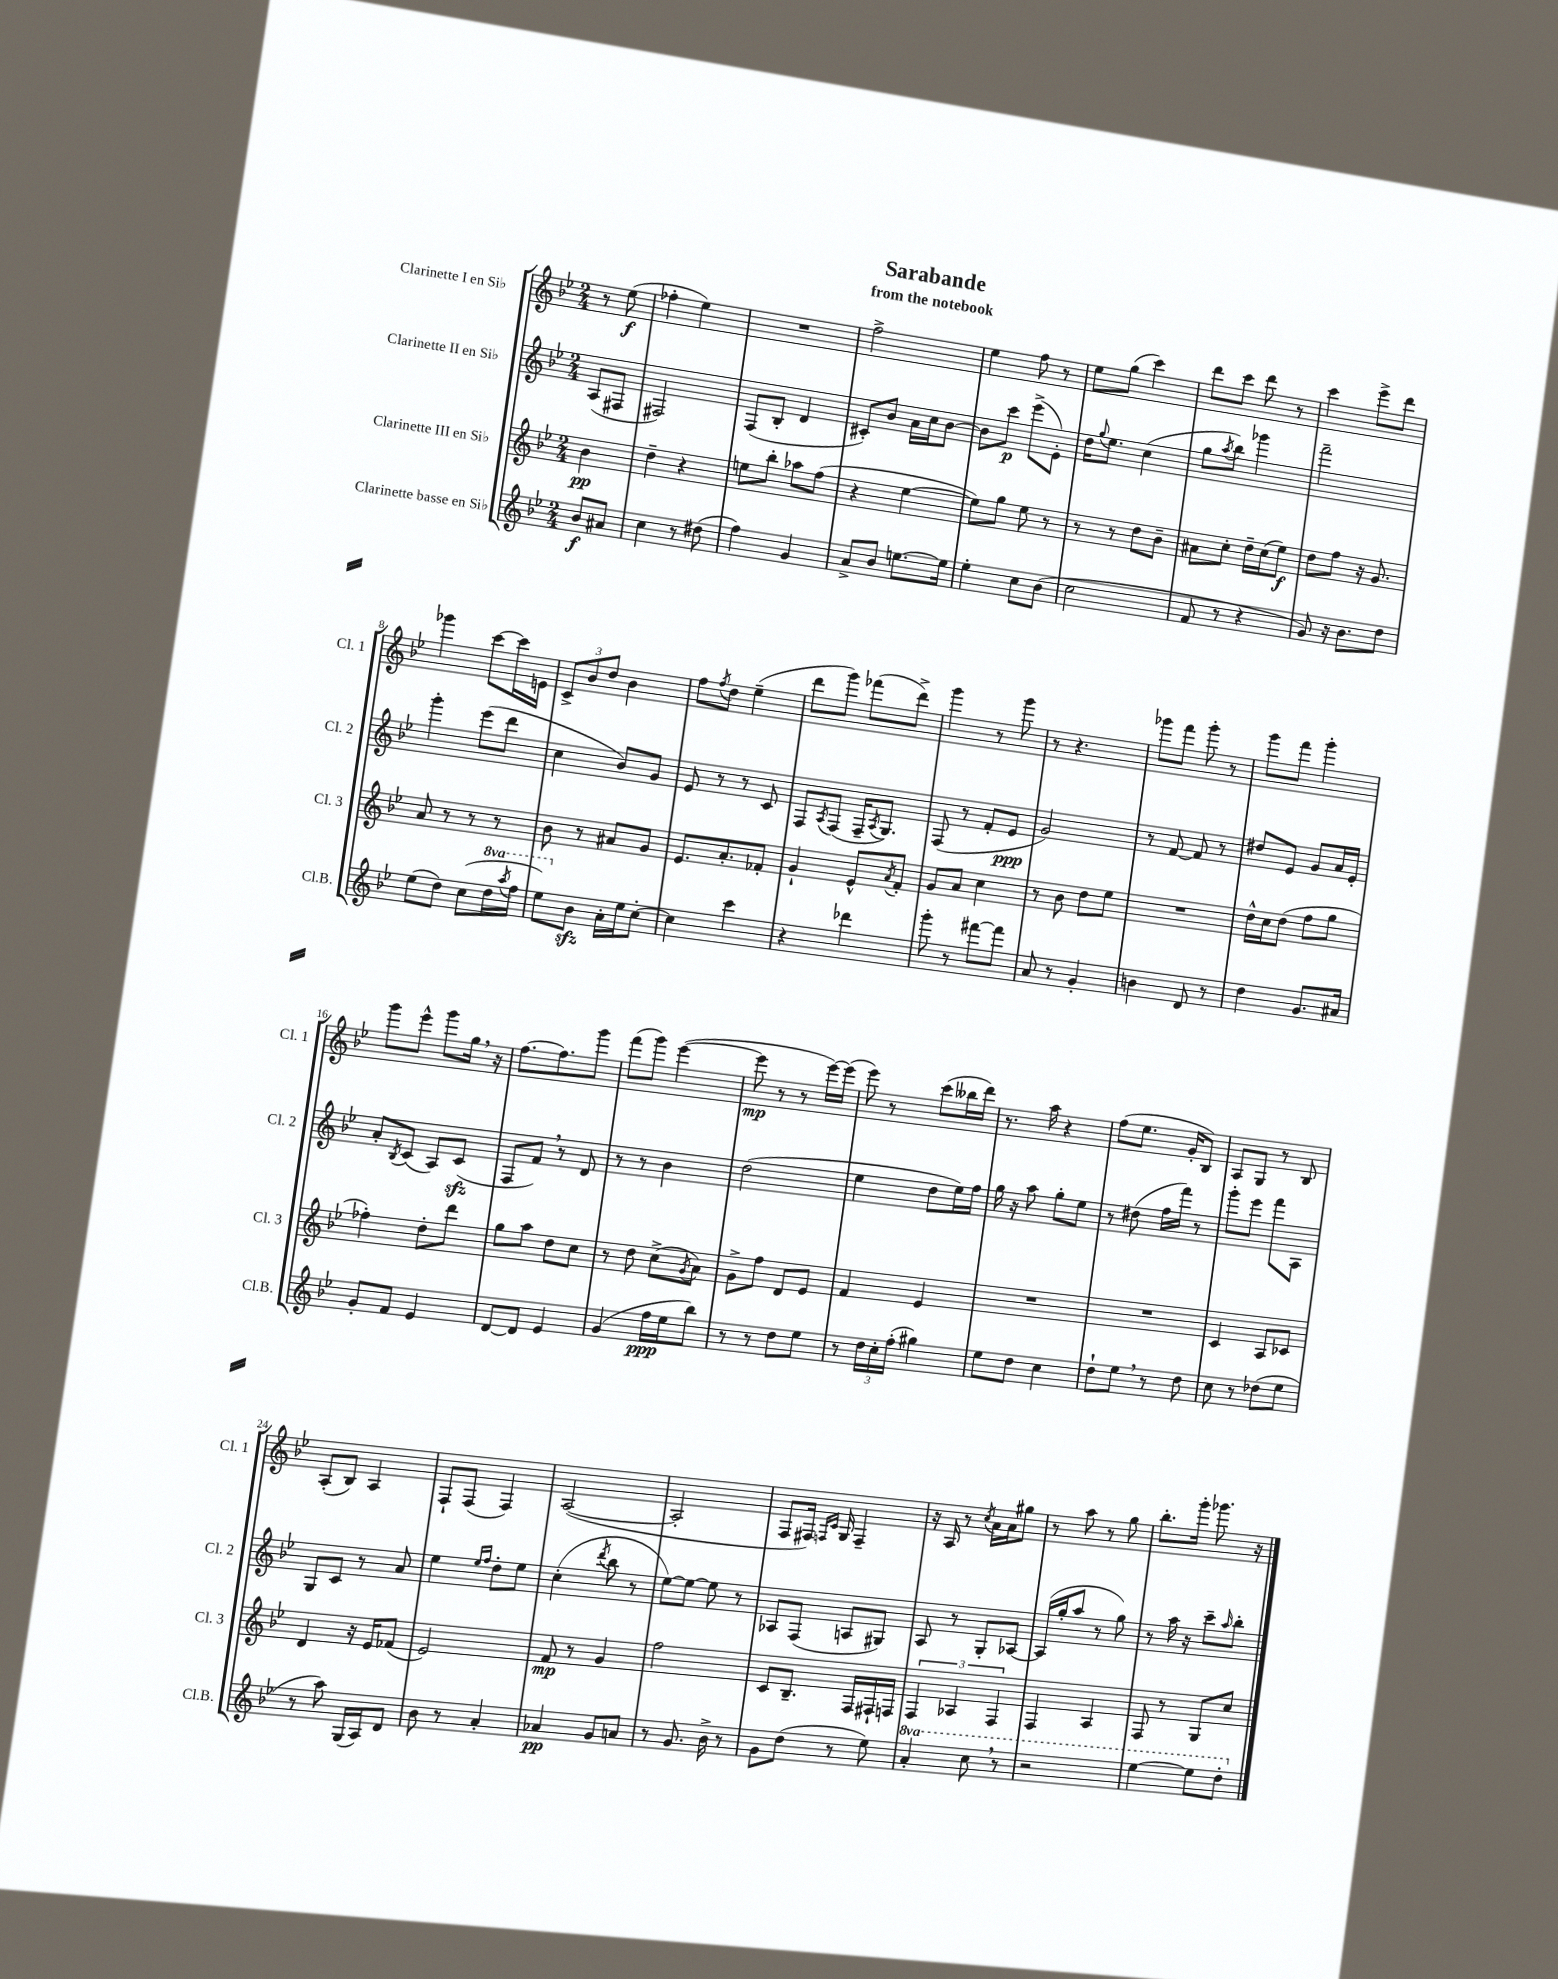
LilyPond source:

\header { title = "Sarabande" subtitle = "from the notebook" }
<<
\new StaffGroup <<
\new Staff = "s0" \with { instrumentName = "Clarinette I en Sib" shortInstrumentName = "Cl. 1" } {
    \clef treble \key bes \major \numericTimeSignature \time 2/4 \partial 4
    r8 ees''8\f( |
    fes''4-. ees''4) |
    R2 |
    f''2-> |
    ees''4 f''8 r8 |
    ees''8 g''8( c'''4) |
    d'''8 c'''8 d'''8 r8 |
    c'''4 ees'''8-> d'''8 |
    ges'''4 c'''8~ c'''16 e'16 |
    \tuplet 3/2 { c'8-> bes'8 d''8 } bes'4 |
    f''8 \acciaccatura { f''8 } d''8 ees''4--( |
    d'''8 g'''8) fes'''8( d'''8->) |
    g'''4 r8 g'''8 |
    r8 r4. |
    ges'''8 f'''8 ges'''8-. r8 |
    g'''8 f'''8 g'''4-. |
    g'''8 ees'''8-^ g'''8 g''16 \breathe r16 |
    f''8.~ f''8. g'''8 |
    f'''8( g'''8) ees'''4~( |
    ees'''8\mp r8 r8 ees'''16~) ees'''16( |
    ees'''8) r8 c'''8( beses''16 d'''16) |
    r8. a''16 r4 |
    f''8( ees''8. g'16-. bes8) |
    a8 g8 r8 bes8 |
    a8-.( bes8) a4 |
    f8-! f8( f4) |
    a2~( |
    a2-. |
    f8 fis16) \grace { f16 c'16 } g16 f4-- |
    r16 a16 r8 \acciaccatura { c''8 } a'16 a'16 gis''8 |
    r8 a''8 r8 g''8 |
    bes''8.-. g'''16-. ges'''8. r16 \bar "|." |
}
\new Staff = "s1" \with { instrumentName = "Clarinette II en Sib" shortInstrumentName = "Cl. 2" } {
    \clef treble \key bes \major \numericTimeSignature \time 2/4 \partial 4
    a8( fis8 |
    fis2) |
    f8( bes8-. d'4 |
    cis'8-.) bes'8 a'16 c''16 bes'8~ |
    bes'8 c'''8\p ees'''8->( ees'8-.) |
    d''16 \appoggiatura { g''8 } ees''8. c''4( |
    g''8 \acciaccatura { a''8 } bes''8) ges'''4 |
    f'''2-- |
    g'''4-. ees'''8( d'''8 |
    c''4 bes'8) g'8 |
    ees'8 r8 r8 c'8 |
    f8 \acciaccatura { a8 } f8( f16-- \acciaccatura { a8 } g8.) |
    f8( r8 f'8-. ees'8\ppp |
    g'2) |
    r8 f'8~ f'8 r8 |
    dis''8 ees'8 g'8 a'16 ees'16-. |
    a'8-. \acciaccatura { bes8 } c'8( a8) c'8\sfz( |
    f8 f'8) \breathe r8 d'8 |
    r8 r8 bes'4 |
    d''2( |
    ees''4 d''8 ees''16) f''16 |
    g''16 r16 a''8 g''8-. ees''8 |
    r8 dis''8( f''16 f'''16) r8 |
    g'''8-. ees'''8 f'''8 a8 |
    g8 c'8 r8 a'8 |
    ees''4 \grace { ees''16 f''16 } d''8-. ees''8 |
    c''4-.( \acciaccatura { d'''8 } bes''8 r8 |
    ees''8~) ees''8~ ees''8 r8 |
    aes8 f8( a8 gis8) |
    a8 r8 g8-. aes8~ |
    aes16( g''16-. a''8 r8 g''8) |
    r8 a''16 r16 c'''8-- \grace { a''16 } bes''8-. \bar "|." |
}
\new Staff = "s2" \with { instrumentName = "Clarinette III en Sib" shortInstrumentName = "Cl. 3" } {
    \clef treble \key bes \major \numericTimeSignature \time 2/4 \partial 4
    bes'4\pp |
    d''4-- r4 |
    e''8 bes''8-. aes''8 f''8( |
    r4 ees''4~ |
    ees''8) g''8 ees''8 r8 |
    r8 r8 d''8 bes'8-- |
    ais'8 c''8-. d''16-- c''16( ees''8\f) |
    d''8 f''8 r16 g'8. |
    a'8 r8 r8 r8 |
    bes'8 r8 ais'8 g'8 |
    ees'8. a'8.-. fes'8-. |
    g'4-! ees'8-^ \acciaccatura { a'8 } f'8-. |
    g'8 a'8 c''4 |
    r8 bes'8 d''8 ees''8 |
    R2 |
    d''16-^ c''16 d''8( f''8 g''8 |
    fes''4-.) d''8-. d'''8 |
    g''8 a''8 d''8 c''8 |
    r8 d''8 c''8->( \acciaccatura { g'8 } a'8) |
    g'8-> f''8 d'8 ees'8 |
    f'4 ees'4 |
    R2 |
    R2 |
    c'4 a8 ces'8 |
    d'4 r16 ees'16 fes'8( |
    ees'2) |
    f'8\mp r8 g'4 |
    f''2 |
    c'8 bes8.-- f16 fis16-! f16 |
    \tuplet 3/2 { f4 aes4 f4 } |
    f4 a4 |
    f8 r8 g8 c''8 \bar "|." |
}
\new Staff = "s3" \with { instrumentName = "Clarinette basse en Sib" shortInstrumentName = "Cl.B." } {
    \clef treble \key bes \major \numericTimeSignature \time 2/4 \set Staff.ottavationMarkups = #ottavation-simple-ordinals \partial 4
    bes'8\f ais'8 |
    c''4 r8 dis''8( |
    f''4) g'4 |
    a'8-> bes'8 e''8.~ e''16 |
    ees''4-. c''8 bes'8( |
    c''2 |
    f'8 r8 r4 |
    g'8) r16 bes'8. d''8 |
    ees''8( d''8) c''8( \ottava #1 d'''16 \acciaccatura { a'''8 } f'''16 |
    ees'''8) \ottava #0 bes'8\sfz a'16-. ees''16 c''8~-. |
    c''4 c'''4 |
    r4 des'''4 |
    g'''8-. r8 fis'''8~ fis'''8 |
    a'8 r8 g'4-. |
    b'4 d'8 r8 |
    d''4 g'8. ais'16 |
    g'8-. f'8 ees'4 |
    d'8~ d'8 ees'4 |
    g'4( f''16\ppp ees''16 bes''8) |
    r8 r8 d''8 ees''8 |
    r8 \tuplet 3/2 { d''16 c''16-. f''16-.( } gis''4) |
    ees''8 d''8 c''4 |
    d''8-! ees''8 \breathe r8 d''8 |
    c''8 r8 des''8( ees''8 |
    r8 a''8) g16( a16) d'8 |
    bes'8 r8 a'4-. |
    aes'4\pp g'8 a'8 |
    r8 g'8. bes'16-> r8 |
    g'8 d''8( r8 ees''8) |
    \ottava #1 a''4-. c'''8 \breathe r8 |
    r2 |
    ees'''4~ ees'''8 d'''8-. \ottava #0 \bar "|." |
}
>>
>>
